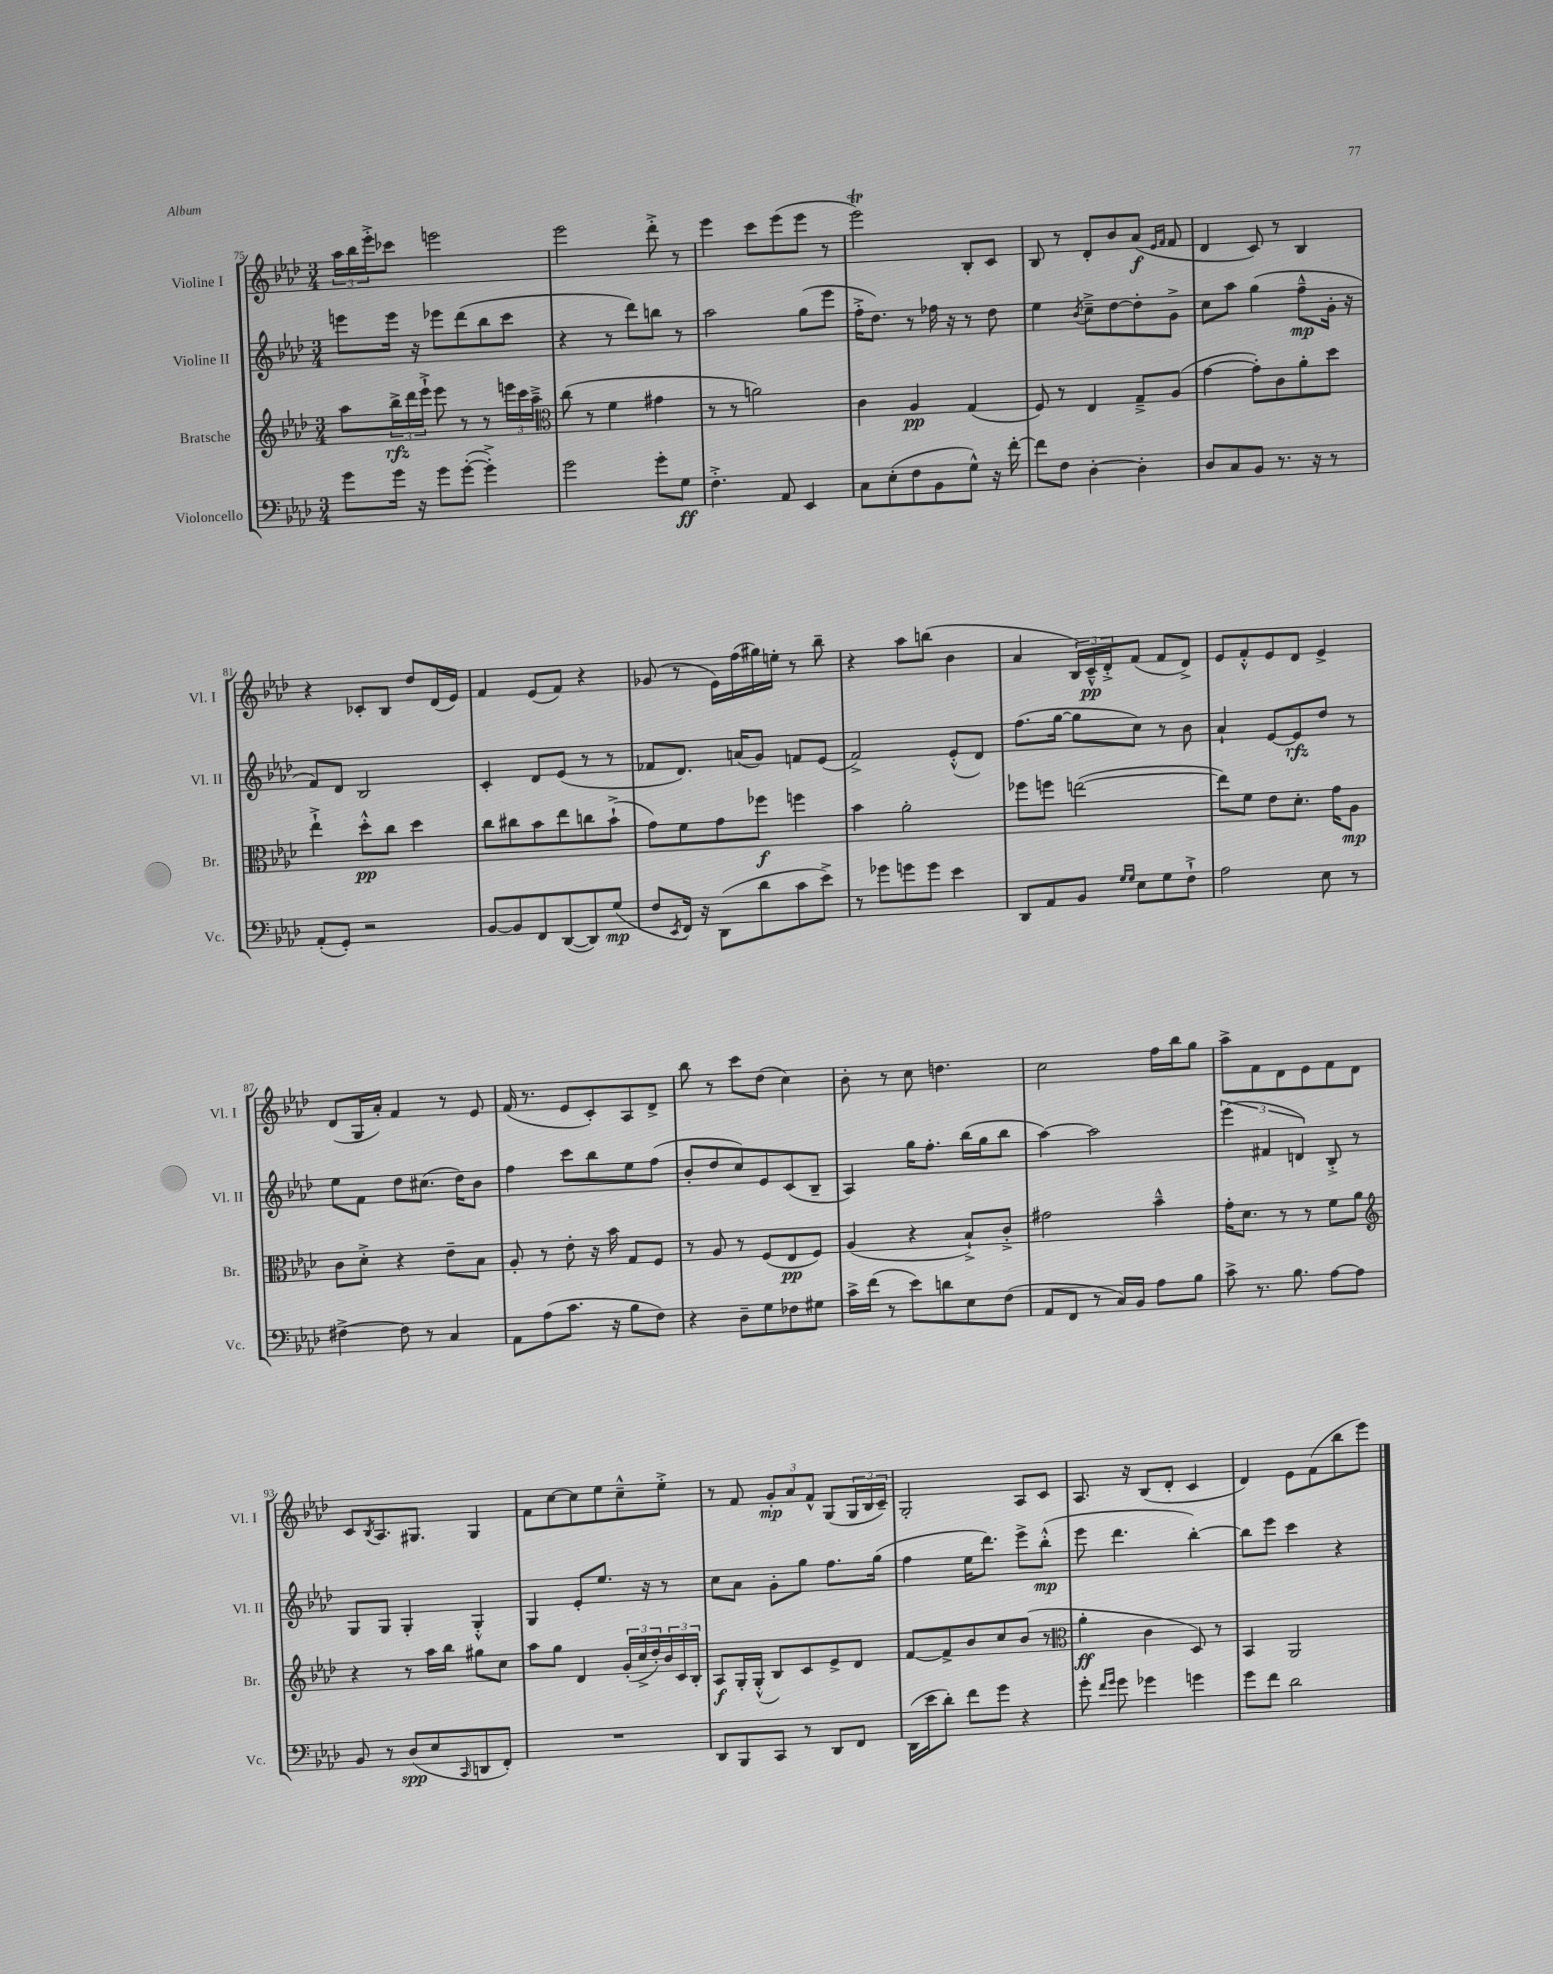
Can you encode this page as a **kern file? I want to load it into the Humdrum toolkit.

**kern	**dynam	**kern	**dynam	**kern	**dynam	**kern	**dynam
*part4	*part4	*part3	*part3	*part2	*part2	*part1	*part1
*staff4	*staff4	*staff3	*staff3	*staff2	*staff2	*staff1	*staff1
*I"Violoncello	*	*I"Bratsche	*	*I"Violine II	*	*I"Violine I	*
*I'Vc.	*	*I'Br.	*	*I'Vl. II	*	*I'Vl. I	*
*clefF4	*	*clefG2	*	*clefG2	*	*clefG2	*
*k[b-e-a-d-]	*	*k[b-e-a-d-]	*	*k[b-e-a-d-]	*	*k[b-e-a-d-]	*
*M3/4	*	*M3/4	*	*M3/4	*	*M3/4	*
=75	=75	=75	=75	=75	=75	=75	=75
8g\L	.	8aa-\L	.	8eeen\L	.	24aa-\LL	.
.	.	.	.	.	.	24bb-\	.
.	.	.	.	.	.	24eee-'^\J	.
16g\Jk	.	24bb-^\L	rfz	16eee\Jk	.	8ccc-X\J	.
.	.	24ddd-\	.	.	.	.	.
16r	.	.	.	16r	.	.	.
.	.	24eee-`^\JJ	.	.	.	.	.
8g\L	.	8eee-\	.	8eee-X\L	.	2eeen\	.
([8g'\J	.	8r	.	(8ddd-\	.	.	.
4g'^\])	.	8r	.	8bb-\	.	.	.
.	.	24eeen\LL	.	8ccc\J	.	.	.
.	.	24ccc\	.	.	.	.	.
.	.	24aa-~^\JJ	.	.	.	.	.
=76	=76	=76	=76	=76	=76	=76	=76
*	*	*clefC3	*	*	*	*	*
2g\	.	(8cc\	.	4r	.	2eee-\	.
.	.	8r	.	.	.	.	.
.	.	4f\	.	8r	.	.	.
.	.	.	.	8ddd-\L)	.	.	.
8g'\L	.	4g#X\	.	8bbn\J	.	8ddd-'^\	.
8G\J	ff	.	.	8r	.	8r	.
=77	=77	=77	=77	=77	=77	=77	=77
4.F'^\	.	8r	.	2aa-\	.	4eee-\	.
.	.	8r	.	.	.	.	.
.	.	2an\)	.	.	.	8ccc\L	.
8AA-/	.	.	.	.	.	(8eee-\	.
4EE-/	.	.	.	(8gg\L	.	8eee-\J	.
.	.	.	.	8eee-\J	.	8r	.
=78	=78	=78	=78	=78	=78	=78	=78
8C\L	.	4c\	.	16ff'^\KL	.	2eee-T\)	.
.	.	.	.	8.dd-\J)	.	.	.
(8E-'\	.	.	.	.	.	.	.
8F\	.	4A-/	pp	8r	.	.	.
8BB-\	.	.	.	16ff-X\	.	.	.
.	.	.	.	16r	.	.	.
8G^^\J)	.	(4G/	.	8r	.	8B-'/L	.
16r	.	.	.	8dd-\	.	8c/J	.
[16f'\	.	.	.	.	.	.	.
=79	=79	=79	=79	=79	=79	=79	=79
8f\L]	.	8F/)	.	4ee-\	.	8B-/	.
8F\J	.	8r	.	.	.	8r	.
.	.	.	.	8qb-/	.	.	.
[4D-'\	.	4E-/	.	8cc~^\L	.	8d-'/L	.
.	.	.	.	[8dd-\	.	8b-/	.
4D-'\]	.	8G~^/L	.	8dd-'\]	.	(8a-/J	f
.	.	.	.	.	.	16qqe-/LL	.
.	.	.	.	.	.	16qqf/JJ	.
.	.	(8A-/J	.	8g^\J	.	8f/	.
=80	=80	=80	=80	=80	=80	=80	=80
8D-/L	.	[4g\	.	8cc\L	.	4d-/	.
8C/	.	.	.	8aa-\J	.	.	.
8BB-/J	.	8g'\L])	.	(4gg\	.	8c/)	.
8.r	.	8c\	.	.	.	8r	.
.	.	8a-'\	.	8ff~^^\L	mp	4B-/	.
16r	.	.	.	.	.	.	.
8r	.	8dd-\J	.	16g'\Jk	.	.	.
.	.	.	.	16r	.	.	.
!!LO:LB:g=z
=81	=81	=81	=81	=81	=81	=81	=81
(8AA-'/L	.	4ee-`^\	.	8f/L)	.	4r	.
8GG'/J)	.	.	.	8d-/J	.	.	.
2r	.	8dd-'^^\L	pp	2B-/	.	8c-X'/L	.
.	.	8cc\J	.	.	.	8B-/J	.
.	.	4dd-\	.	.	.	8dd-/L	.
.	.	.	.	.	.	(16d-/L	.
.	.	.	.	.	.	16e-/JJ)	.
=82	=82	=82	=82	=82	=82	=82	=82
[8BB-/L	.	8cc\L	.	4c'/	.	4f/	.
8BB-/]	.	8cc#X\	.	.	.	.	.
8FF/	.	8b-\	.	8d-/L	.	(8e-/L	.
([8DD-/	.	8ee-\	.	(8e-/J	.	8f/J)	.
8DD-/])	.	8ccn\	.	8r	.	4r	.
(8G/J	mp	(8b-`^\J	.	8r	.	.	.
=83	=83	=83	=83	=83	=83	=83	=83
8F/L	.	8g\L)	.	8f-X/L	.	(8g-X/	.
8qEE-/	.	.	.	.	.	.	.
16FF/Jk)	.	8f\	.	8.d-/J)	.	8r	.
16r	.	.	.	.	.	.	.
(8DD-\L	.	8g\	.	.	.	16e-\LL)	.
.	.	.	.	(16an/KL	.	(16ff\	.
8d-\	.	8ff-X\J	f	8g/J)	.	16gg#X\)	.
.	.	.	.	.	.	16een'\JJ	.
8c\	.	4ffn\	.	8fn/L	.	8r	.
8e-^\J)	.	.	.	(8e-/J	.	8bb-~\	.
=84	=84	=84	=84	=84	=84	=84	=84
8r	.	4b-\	.	2f^/)	.	4r	.
8g-X\L	.	.	.	.	.	.	.
8gn\	.	2a-'\	.	.	.	8aa-\L	.
8g\J	.	.	.	.	.	(8bbn\J	.
4e-\	.	.	.	(8e-'^^/L	.	4b-\	.
.	.	.	.	8d-/J)	.	.	.
=85	=85	=85	=85	=85	=85	=85	=85
8DD-/L	.	8ff-X\L	.	(8.ff\L	.	4a-/	.
8AA-/	.	8ffn\J	.	.	.	.	.
.	.	.	.	[16gg\Jk	.	.	.
8BB-/J	.	([2een\	.	8gg\L]	.	24B-/LL)	.
.	.	.	.	.	.	24c~^^/	pp
.	.	.	.	.	.	24d-'^/J	.
16qqG/LL	.	.	.	.	.	.	.
16qqG/JJ	.	.	.	.	.	.	.
8E-\L	.	.	.	8cc\J)	.	(8f/J	.
8G\	.	.	.	8r	.	8f/L	.
8F`^\J	.	.	.	8b-\	.	8d-^/J)	.
=86	=86	=86	=86	=86	=86	=86	=86
2A-\	.	8ee\L])	.	4a-`/	.	8e-/L	.
.	.	8f\J	.	.	.	8f'^^/	.
.	.	8e-\L	.	[8e-/L	.	8e-/	.
.	.	8.d-'\J	.	8e-/]	rfz	8d-/J	.
8E-\	.	.	.	8dd-/J	.	4e-^/	.
.	.	16g\KL	.	.	.	.	.
8r	.	8A-\J	mp	8r	.	.	.
!!LO:LB:g=z
=87	=87	=87	=87	=87	=87	=87	=87
[4F#X^\	.	8c\L	.	8ee-\L	.	(8d-/L	.
.	.	8d-'^\J	.	8f\J	.	16G/L	.
.	.	.	.	.	.	16a-'/JJ)	.
8F#\]	.	4r	.	8dd-\L	.	4f/	.
8r	.	.	.	(8.cc#X\J	.	.	.
4C/	.	8e-~\L	.	.	.	8r	.
.	.	.	.	16dd-\KL)	.	.	.
.	.	8B-\J	.	8b-\J	.	8e-/	.
=88	=88	=88	=88	=88	=88	=88	=88
8AA-\L	.	8A-'/	.	4ff\	.	(16f/	.
.	.	.	.	.	.	8.r	.
(8A-\	.	8r	.	.	.	.	.
8.c\J	.	8e-'\	.	8ccc\L	.	8e-/L	.
.	.	16r	.	8bb-\	.	8c'/)	.
16r	.	16b-\	.	.	.	.	.
8B-\L	.	8G/L	.	8ee-\	.	8A-/	.
8F\J)	.	8F/J	.	(8ff\J	.	8d-^/J	.
=89	=89	=89	=89	=89	=89	=89	=89
4r	.	8r	.	8b-'/L	.	8bb-\	.
.	.	8A-/	.	8dd-/	.	8r	.
8D-~\L	.	8r	.	8cc/)	.	8ccc\L	.
8G\	.	(8F/L	.	8e-/	.	(8dd-\J	.
8F-X\	.	8E-/	pp	(8c/	.	4cc\)	.
8G#X\J	.	8F/J)	.	8B-~/J	.	.	.
=90	=90	=90	=90	=90	=90	=90	=90
16c^\LL	.	(4A-/	.	4A-/)	.	8b-'\	.
(16f\JJ	.	.	.	.	.	.	.
8r	.	.	.	.	.	8r	.
8e-\L)	.	4r	.	16gg\KL	.	8cc\	.
.	.	.	.	8.ff'\J	.	.	.
8dn\	.	.	.	.	.	4.ddn\	.
8E-\	.	8B-`^/L)	.	(16bb-\LL	.	.	.
.	.	.	.	16gg\J	.	.	.
(8F\J	.	8c'^/J	.	8bb-\J	.	.	.
=91	=91	=91	=91	=91	=91	=91	=91
8AA-/L	.	2g#X\	.	[4aa-\)	.	2cc\	.
8FF/J	.	.	.	.	.	.	.
8r	.	.	.	2aa-\]	.	.	.
16C/LL)	.	.	.	.	.	.	.
16BB-/JJ	.	.	.	.	.	.	.
8A-\L	.	4b-~^^\	.	.	.	16ff\LL	.
.	.	.	.	.	.	16bb-\J	.
8B-\J	.	.	.	.	.	8gg\J	.
=92	=92	=92	=92	=92	=92	=92	=92
8c^\	.	16g'\KL	.	(6eee-\	.	8aa-^\L	.
.	.	8.d-\J	.	.	.	.	.
8.r	.	.	.	.	.	8f\	.
.	.	.	.	6f#X/	.	.	.
.	.	8r	.	.	.	8d-\	.
8.B-\	.	.	.	.	.	.	.
.	.	.	.	6dn/)	.	.	.
.	.	8r	.	.	.	8e-\	.
[8A-\L	.	8f\L	.	8B-'^/	.	8f\	.
8A-\J]	.	8a-\J	.	8r	.	8d-\J	.
!!LO:LB:g=z
=93	=93	=93	=93	=93	=93	=93	=93
*	*	*clefG2	*	*	*	*	*
8BB-/	.	4r	.	8G/L	.	8c/L	.
.	.	.	.	.	.	8qB-/	.
8r	.	.	.	8G/J	.	8.A-/	.
(8D-/L	spp	8r	.	4G'/	.	.	.
.	.	.	.	.	.	8.G#X/J	.
8E-/	.	16aa-\LL	.	.	.	.	.
.	.	16bb-\JJ	.	.	.	.	.
16qqCC/	.	.	.	.	.	.	.
8DDn/	.	8gg#X\L	.	4G'^^/	.	4G#/	.
8FF'/J)	.	8cc\J	.	.	.	.	.
=94	=94	=94	=94	=94	=94	=94	=94
2.r	.	8aa-\L	.	4G/	.	8f\L	.
.	.	8gg\J	.	.	.	[8cc\	.
.	.	4d-/	.	8e-'/L	.	8cc\]	.
.	.	.	.	8.ee-/J	.	8ee-\	.
.	.	(24g'/LL	.	.	.	8cc~^^\	.
.	.	24cc^/	.	.	.	.	.
.	.	.	.	16r	.	.	.
.	.	24dd-'/)	.	.	.	.	.
.	.	24b-/	.	8r	.	8ee-'^\J	.
.	.	24c/	.	.	.	.	.
.	.	24B-'/JJ	.	.	.	.	.
=95	=95	=95	=95	=95	=95	=95	=95
8DD-/L	.	8A-/L	f	8cc\L	.	8r	.
8BBB-/	.	16G'/L	.	8a-\J	.	8f/	.
.	.	(16G'^^/JJ	.	.	.	.	.
8CC/J	.	8B-/L)	.	8g'\L	.	12g'/L	mp
.	.	.	.	.	.	12a-/	.
8r	.	8c/	.	8gg\J	.	.	.
.	.	.	.	.	.	12f^^/J	.
8DD-/L	.	8e-^/	.	8.ff\L	.	(8G/L	.
8FF/J	.	8d-/J	.	.	.	24G/L	.
.	.	.	.	.	.	24B-/	.
.	.	.	.	(16gg\Jk	.	.	.
.	.	.	.	.	.	24c~/JJ)	.
=96	=96	=96	=96	=96	=96	=96	=96
(16DD-\LL	.	[8f/L	.	4ff\	.	2G'/	.
16e-\J	.	.	.	.	.	.	.
8d-'\J)	.	8f^/]	.	.	.	.	.
8f\L	.	8b-/	.	16ee-\KL	.	.	.
.	.	.	.	8.ddd-\J)	.	.	.
8g\J	.	8cc/	.	.	.	.	.
4r	.	(8b-/J	.	8eee-^\L	.	8A-/L	.
.	.	8r	.	(8bb-'^^\J	mp	8c/J	.
=97	=97	=97	=97	=97	=97	=97	=97
*	*	*clefC3	*	*	*	*	*
8g'\	.	4a-'\	ff	8eee-\	.	8.A-/	.
16qqf/LL	.	.	.	.	.	.	.
16qqg/JJ	.	.	.	.	.	.	.
8g\	.	.	.	4.ddd-\	.	.	.
.	.	.	.	.	.	16r	.
4g-X\	.	4c\	.	.	.	(8B-/L	.
.	.	.	.	.	.	8d-'/J	.
4gn\	.	8D-/)	.	[4bb-'\)	.	4c/	.
.	.	8r	.	.	.	.	.
=98	=98	=98	=98	=98	=98	=98	=98
8g\L	.	4BB-/	.	8bb-\L]	.	4d-/)	.
8f\J	.	.	.	8eee-\J	.	.	.
2d-\	.	2AA-/	.	4ccc\	.	8e-\L	.
.	.	.	.	.	.	(8f\	.
.	.	.	.	4r	.	8bb-\	.
.	.	.	.	.	.	8eee-\J)	.
==	==	==	==	==	==	==	==
*-	*-	*-	*-	*-	*-	*-	*-
